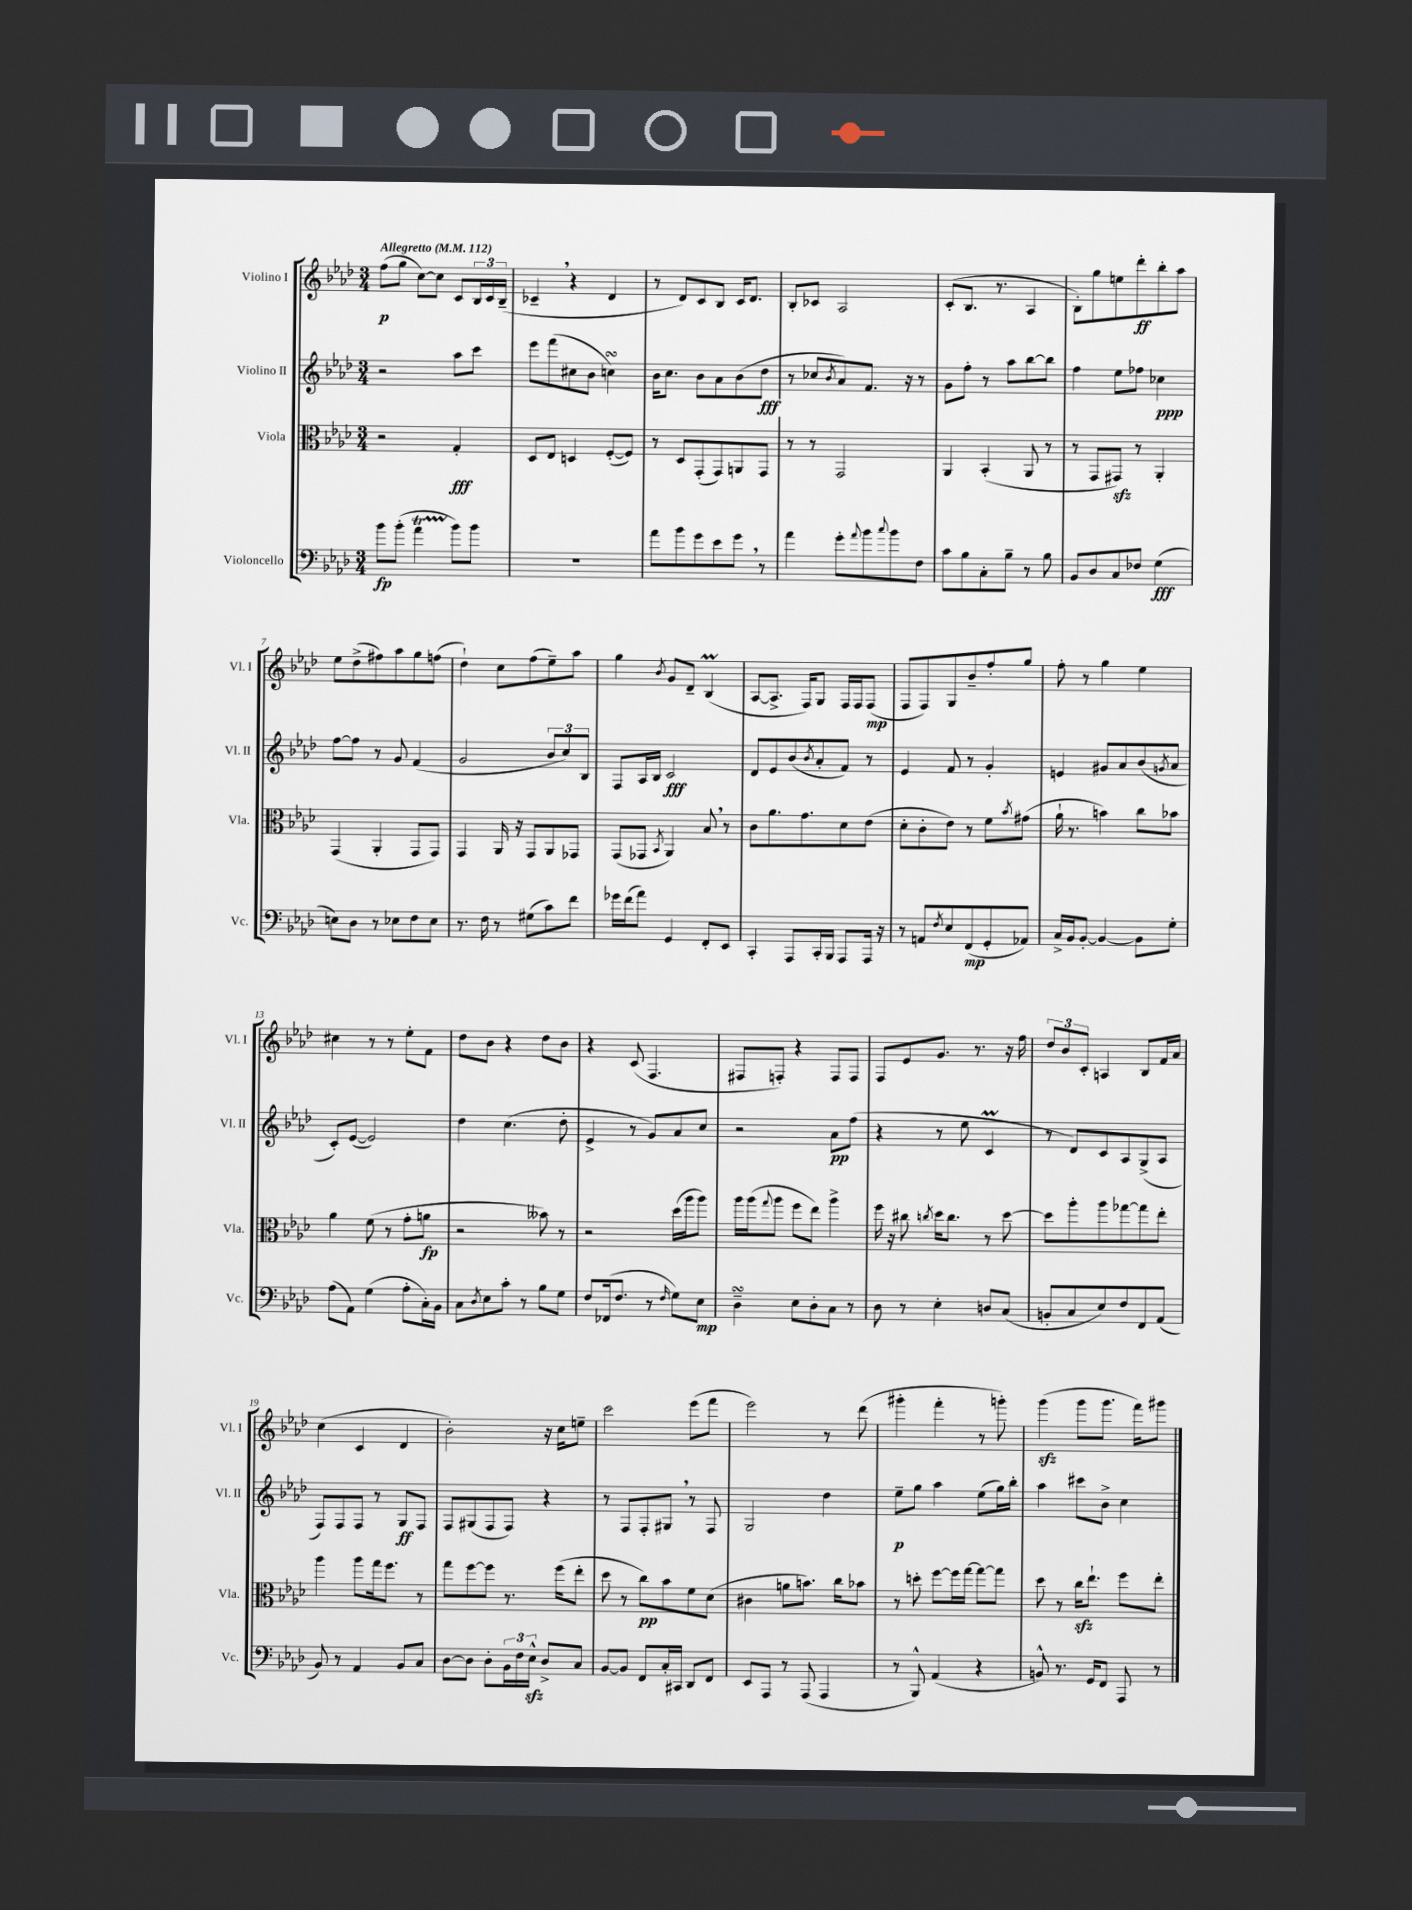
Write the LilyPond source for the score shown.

<<
\new StaffGroup <<
\new Staff = "s0" \with { instrumentName = "Violino I" shortInstrumentName = "Vl. I" } {
    \clef treble \key aes \major \numericTimeSignature \time 3/4 \tempo "Allegretto" 4 = 112
    f''8\p( g''8 c''8~) c''8 c'8 \tuplet 3/2 { bes16 c'16 bes16--( } |
    ces'4-- \breathe r4 des'4 |
    r8 des'8) c'8 bes8 c'16 des'8. |
    bes8-. ces'8 aes2 |
    c'8-.( bes8. r8. aes4 |
    bes8-.) g''8 e''8 des'''8-.\ff bes''8-. aes''8 |
    ees''8 des''8->( fis''8) aes''8 g''8 f''8( |
    des''4-!) c''8 f''8( ees''8--) aes''8 |
    g''4 \acciaccatura { bes'8 } g'8 des'8-- bes4\prall( |
    aes8~ aes8.-> f16) g8 f16 f16 f8\mp( |
    f8 f8) g8 bes'8-- f''8-. g''8 |
    f''8-. r8 g''4 ees''4 |
    cis''4 r8 r8 ees''8-. f'8 |
    des''8 bes'8 r4 des''8 bes'8 |
    r4 c'8( f4. |
    fis8 f8-.) r4 f8 f8 |
    f8 ees'8 g'8. r8. r16 f''16 |
    \tuplet 3/2 { des''8 bes'8 c'8-. } a4 bes8 f'16 aes'16 |
    c''4( c'4 des'4 |
    bes'2-.) r16 c''16 e''8-- |
    c'''2 ees'''8( f'''8 |
    ees'''2) r8 des'''8( |
    gis'''4-. f'''4-. r8 g'''8-.) |
    g'''4\sfz( g'''8 g'''8. f'''16) gis'''8 \bar "|." |
}
\new Staff = "s1" \with { instrumentName = "Violino II" shortInstrumentName = "Vl. II" } {
    \clef treble \key aes \major \numericTimeSignature \time 3/4
    r2 aes''8 c'''8 |
    ees'''8 f'''8( cis''8 bes'8 c''4\turn) |
    bes'16 c''8. bes'8 aes'8 bes'8( des''8\fff |
    r8 ces''8 \acciaccatura { bes'8 } aes'8) f'8. r16 r8 |
    g'8 f''8-. r8 aes''8 bes''8~ bes''8 |
    f''4 ees''8 fes''8 ces''4\ppp |
    f''8~ f''8 r8 g'8 f'4( |
    g'2 \tuplet 3/2 { bes'8 c''8) bes8 } |
    f8 aes16 bes16 c'2\fff |
    des'8 ees'8 bes'8( \acciaccatura { bes'8 } aes'8-. f'8) r8 |
    ees'4 f'8 r8 g'4-. |
    e'4 gis'8 aes'8 bes'8( \acciaccatura { g'8 } aes'8 |
    c'8-.) ees'8~( ees'2) |
    des''4 c''4.( des''8-. |
    ees'4-> r8 g'8) aes'8 c''8 |
    r2 aes'8\pp f''8( |
    r4 r8 ees''8 c'4\prall |
    r8 des'8) c'8 aes8 g8->( aes8 |
    f8) f8 f8 r8 g8\ff f8 |
    f8 gis8( f8 f8) r4 |
    r8 f8 f8-. gis8 \breathe r8 f8 |
    g2 des''4 |
    ees''8--\p g''8 aes''4 ees''8( g''16) bes''16-. |
    aes''4 cis'''8 bes'8-> c''4 \bar "|." |
}
\new Staff = "s2" \with { instrumentName = "Viola" shortInstrumentName = "Vla." } {
    \clef alto \key aes \major \numericTimeSignature \time 3/4
    r2 g4-.\fff |
    des8 ees8 d4 f8~-.( f8) |
    r8 des8 g,8-.( g,8) a,8 g,8 |
    r8 r8 g,2 |
    aes,4 bes,4-.( aes,8 r8 |
    r8 g,8 gis,8\sfz) r8 aes,4-. |
    g,4( aes,4-. g,8 g,8) |
    g,4 aes,16 r16 g,8 aes,8 ges,8 |
    g,8( ges,8 \acciaccatura { bes,8 } aes,4) bes8 \breathe r8 |
    c'8 aes'8. g'8. des'8 ees'8( |
    des'8-. c'8-. ees'8) r8 f'8 \acciaccatura { bes'8 } gis'8( |
    aes'16-! r8. b'4) c''8 bes'8 |
    aes'4 f'8( r8 g'8-. a'8\fp |
    r2 beses'8) r8 |
    r2 des''16( aes''16 aes''8) |
    aes''16 aes''16( \appoggiatura { g''8 } aes''8 f''8 ees''8) aes''4-> |
    f''16 r16 cis''8 \acciaccatura { c''8 } des''16 c''8. r8 des''8~ |
    des''8 aes''8-. aes''8 ges''8~ ges''8 ees''8-. |
    aes''4 aes''8 g''16 f''8. r8 |
    g''8 f''8~ f''8 r8. f''16( ees''8-. |
    des''8 r8 c''8\pp) bes'8 f'8 des'8( |
    cis'4 a'8 b'8.) c''16 bes'8 |
    r8 d''8-. f''8~ f''16 g''16~ g''8~ g''8 |
    des''8 r8 c''16\sfz ees''8.-! f''8 ees''8-. \bar "|." |
}
\new Staff = "s3" \with { instrumentName = "Violoncello" shortInstrumentName = "Vc." } {
    \clef bass \key aes \major \numericTimeSignature \time 3/4
    bes'8\fp bes'8-.( aes'4\startTrillSpan bes'8\stopTrillSpan) bes'8 |
    R2. |
    aes'8 bes'8 g'8 ees'8 g'8 \breathe r8 |
    aes'4 g'8-. \appoggiatura { aes'8 } bes'8 \appoggiatura { c''8 } bes'8 f8 |
    c'8 bes8 c8-. bes8-- r8 bes8 |
    bes,8 des8 c8 fes8 g4\fff( |
    e8) des8 r8 ees8 f8 ees8 |
    r8. f16 r8 gis8( c'8) f'8 |
    ges'16 f'16( aes'8) g,4 f,8-. ees,8 |
    c,4-. aes,,8 c,16-. bes,,16 aes,,8 aes,,16 r16 |
    r8 a,8 \acciaccatura { f8 } ees8 f,8\mp( g,8-. aes,8) |
    c16-> bes,16 bes,8~-. bes,4~ bes,8 g8-. |
    aes8( aes,8) g4( aes8-. c16-.) bes,16 |
    c8 \acciaccatura { des8 } ees8 c'8-. r8 bes8 g8 |
    f8 fes,16( f8. r8 \grace { f16 } g8) ees8\mp |
    des4--\turn ees8 des8-. c8 r8 |
    des8 r8 ees4-. d8 c8( |
    b,8-. c8 ees8) f8 f,8 aes,8( |
    bes,8) r8 aes,4 bes,8 c8 |
    des8~ des8 des8-. \tuplet 3/2 { bes,16 f16 ees16-^\sfz } des8-> c8 |
    bes,8~ bes,8 f,8 c16-. cis,16 des,8 f,8 |
    ees,8 aes,,8 r8 aes,,8( aes,,4 |
    r8 bes,,8-^) aes,4( r4 |
    b,8-^) r8. g,16 f,8 aes,,8 r8 \bar "|." |
}
>>
>>
